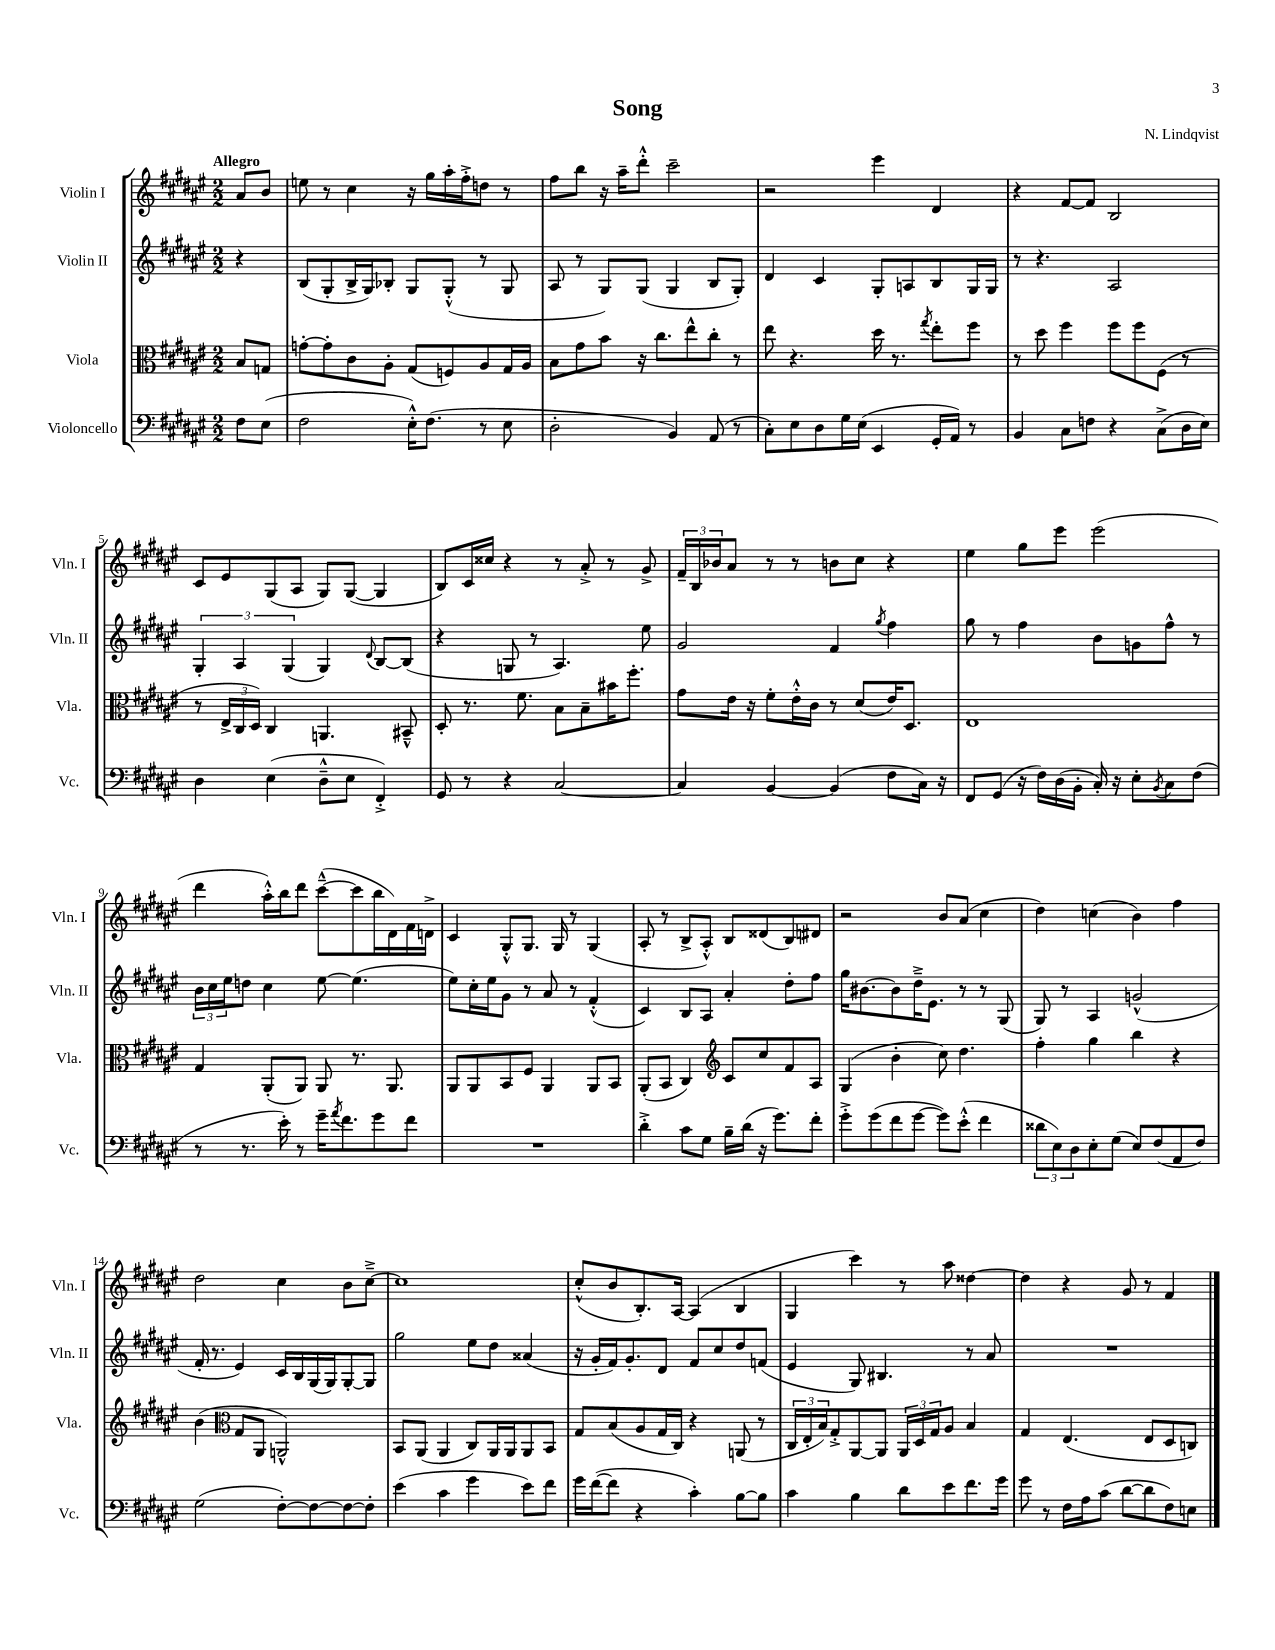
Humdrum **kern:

**kern	**kern	**kern	**kern
*staff4	*staff3	*staff2	*staff1
*clefF4	*clefC3	*clefG2	*clefG2
*k[f#c#g#d#a#e#]	*k[f#c#g#d#a#e#]	*k[f#c#g#d#a#e#]	*k[f#c#g#d#a#e#]
*M2/2	*M2/2	*M2/2	*M2/2
8F#	8B	4r	8a#
(8E#	8G	.	8b
=	=	=	=
2F#	[8g'	(8B	8ee
.	8g']	8G#'	8r
.	8c#	16B^	4cc#
.	.	16G#)	.
.	8A#'	8B-'	.
16E#'^^)	(8G#	8G#	16r
(8.F#	.	.	16gg#
.	8F)	(8G#'^^	16aa#'
.	.	.	16ff#'^
8r	8A#	8r	8dd
8E#	16G#	8G#	8r
.	16A#	.	.
=	=	=	=
2D#'	8B	8A#	8ff#
.	8g#	8r	8bb
.	8b	8G#)	16r
.	.	.	16aa#~
.	16r	(8G#	8ddd#'^^
.	8.cc#	.	.
4BB)	.	4G#	2ccc#~
.	8ee#^^	.	.
(8AA#	8cc#'	8B	.
8r	8r	8G#')	.
=	=	=	=
8C#')	8ee#	4d#	2r
8E#	4.r	.	.
8D#	.	4c#	.
16G#	.	.	.
(16E#	.	.	.
4EE#	16dd#	8G#'	4eee#
.	8.r	.	.
.	.	8A	.
.	8qgg#	.	.
16GG#'	8ee#'	8B	4d#
16AA#)	.	.	.
8r	8ff#	16G#	.
.	.	16G#	.
=	=	=	=
4BB	8r	8r	4r
.	8dd#	4.r	.
8C#	4ff#	.	[8f#
8F	.	.	8f#]
4r	8ff#	2A#	2B
.	8ff#	.	.
(8C#^	(8F#	.	.
16D#	8r	.	.
16E#)	.	.	.
=	=	=	=
4D#	8r	6G#'	8c#
.	24E#^	.	8e#
.	24C#	6A#	.
.	24D#)	.	.
(4E#	4C#	.	(8G#
.	.	(6G#	.
.	.	.	8A#
8D#~^^	4.AA	4G#)	8G#)
8E#	.	.	([8G#
.	.	8qqd#	.
4FF#'^)	.	[8B	4G#]
.	8BB#~^^	(8B]	.
=	=	=	=
8GG#	8D#'	4r	8B)
8r	8.r	.	16c#
.	.	.	16cc##
4r	.	8G	4r
.	8.f#	.	.
.	.	8r	.
[2C#	8B	4.A#)	8r
.	8B~	.	8a#'^
.	16b#	.	8r
.	8.ff#'	.	.
.	.	8ee#	8g#^
=	=	=	=
4C#]	8g#	2g#	24f#~
.	.	.	24B
.	.	.	24b-
.	16e#	.	8a#
.	16r	.	.
[4BB	8f#'	.	8r
.	16e#'^^	.	8r
.	16c#	.	.
(4BB]	8r	4f#	8b
.	(8d#	.	8cc#
.	.	8qgg#	.
8F#	16e#)	4ff#	4r
.	8.D#	.	.
16C#)	.	.	.
16r	.	.	.
=	=	=	=
8FF#	1E#	8gg#	4ee#
(8GG#	.	8r	.
16r	.	4ff#	8gg#
16F#)	.	.	.
(16D#	.	.	8eee#
16BB'	.	.	.
16C#')	.	8b	(2eee#
16r	.	.	.
8E#'	.	8g	.
8qBB	.	.	.
8C#	.	8ff#^^	.
(8F#	.	8r	.
=	=	=	=
8r	4G#	24b	4ddd#
.	.	24cc#	.
.	.	24ee#	.
8.r	.	8dd	.
.	(8AA#'	4cc#	16aa#'^^)
16e#')	.	.	16bb
8r	8AA#)	.	8ddd#
16g#~	8AA#	[8ee#	([8ccc#~^^
8qa#	.	.	.
8.f#	.	.	.
.	8.r	(4.ee#]	8ccc#]
8g#	.	.	16bb
.	8.AA#	.	16d#)
8f#	.	.	16f#
.	.	.	16d^
=	=	=	=
1r	8AA#	8ee#)	4c#
.	8AA#	16cc#'	.
.	.	16ee#	.
.	8BB	8g#	8G#'^^
.	8F#	8r	8.G#
.	4AA#	8a#	.
.	.	.	16G#
.	.	8r	8r
.	8AA#	(4f#'^^	(4G#
.	8BB	.	.
=	=	=	=
4d#'^	(8AA#'	4c#)	8A#'
.	8BB	.	8r
8c#	4C#)	8B	8B^
8G#	.	8A#	8A#'^^)
*	*clefG2	*	*
16B~	8c#	4a#'	8B
(16d#	.	.	.
16r	8cc#	.	(8d##
8.g#)	.	.	.
.	8f#	8dd#'	8B)
8f#'	8A#	8ff#	8d#
=	=	=	=
8g#'^	(4G#	16gg#	2r
.	.	[8.b#	.
(8g#	.	.	.
8f#	4b'	8b#]	.
[8g#	.	16dd#~^	.
.	.	8.e#	.
8g#])	8cc#)	.	8b
(8e#'^^	4.dd#	8r	(8a#
4f#	.	8r	4cc#
.	.	(8G#	.
=	=	=	=
12d##	4ff#'	8G#)	4dd#)
12E#)	.	.	.
.	.	8r	.
12D#	.	.	.
8E#'	4gg#	4A#	(4cc
(8G#	.	.	.
8E#)	4bb	(2g^^	4b)
(8F#	.	.	.
8AA#	4r	.	4ff#
8F#)	.	.	.
=	=	=	=
(2G#	(4b	16f#'	2dd#
.	.	8.r	.
*	*clefC3	*	*
.	8G#	4e#)	.
.	8AA#	.	.
[8F#')	2AA^^)	16c#	4cc#
.	.	16B	.
8F#_	.	(16G#	.
.	.	16G#)	.
8F#_	.	[8G#'	8b
8F#']	.	8G#]	[8cc#~^
=	=	=	=
(4e#	8BB	2gg#	1cc#]
.	(8AA#	.	.
4c#	4AA#	.	.
4g#	8C#)	8ee#	.
.	16AA#	8dd#	.
.	16AA#	.	.
8e#)	8AA#	(4a##	.
8f#	8BB	.	.
=	=	=	=
16g#	8G#	16r	(8cc#'^^
([16f#	.	16g#'	.
8f#]	(8B	16f#)	8b
.	.	8.g#'	.
4r	8A#	.	8.B')
.	16G#	8d#	.
.	16C#)	.	[16A#
4c#')	4r	8f#	(4A#]
.	.	8cc#	.
[8B	(8AA	8dd#	4B
8B]	8r	(8f	.
=	=	=	=
4c#	24C#	4e#	4G#
.	24E#'	.	.
.	24B)	.	.
.	8G#'^	.	.
4B	[8AA#	8G#)	4ccc#)
.	8AA#]	4.B#	.
8d#	24AA#	.	8r
.	24D#	.	.
.	24G#	.	.
8e#	8A#	.	8aa#
8.f#	4B	8r	[4dd##
.	.	8a#	.
16g#	.	.	.
=	=	=	=
8g#	4G#	1r	4dd##]
8r	.	.	.
16F#	(4.E#	.	4r
16A#	.	.	.
(8c#	.	.	.
[8d#	.	.	8g#
8d#]	8E#	.	8r
8F#)	8D#	.	4f#
8E	8C)	.	.
==	==	==	==
*-	*-	*-	*-
